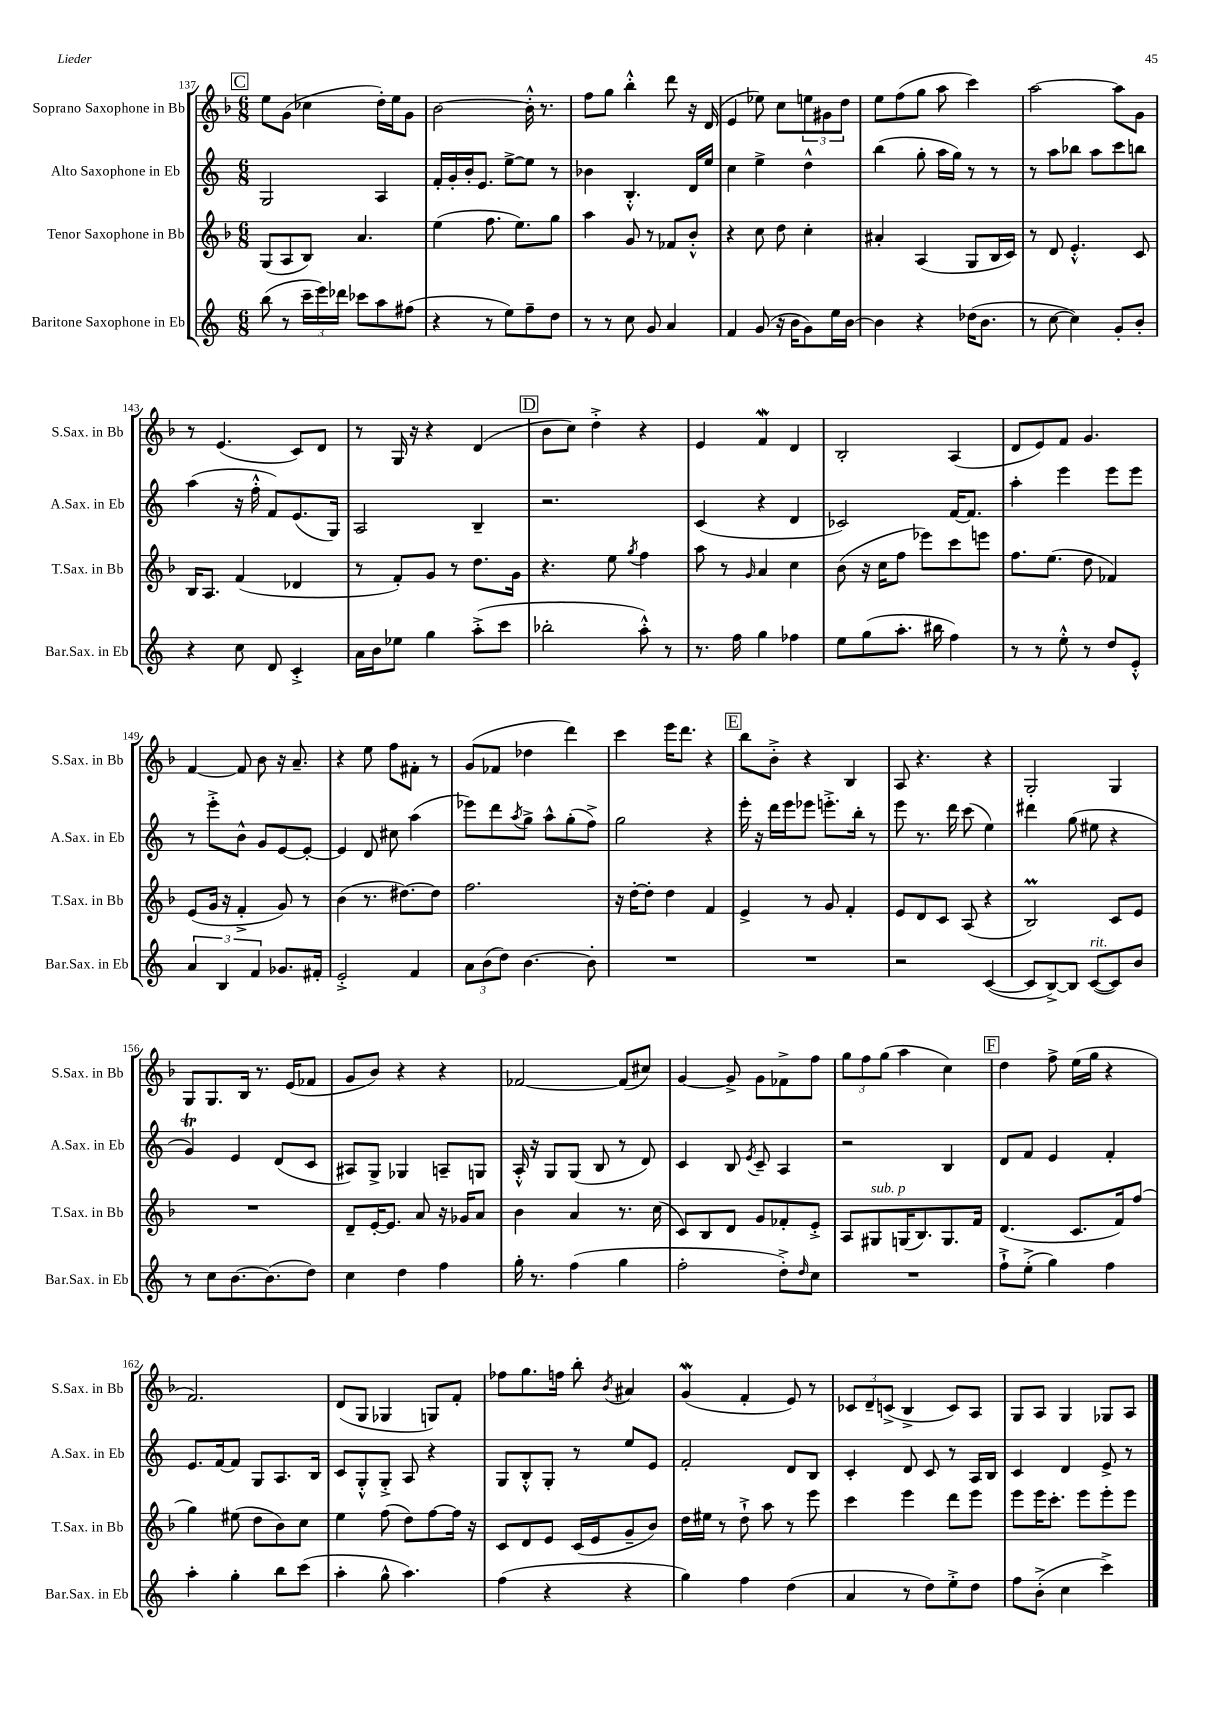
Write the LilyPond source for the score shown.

<<
\new StaffGroup <<
\new Staff = "s0" \with { instrumentName = "Soprano Saxophone in Bb" shortInstrumentName = "S.Sax. in Bb" } {
    \clef treble \key f \major \numericTimeSignature \time 6/8
    \mark \markup { \box "C" } e''8 g'8( ces''4 d''16-.) e''16 g'8 |
    bes'2~ bes'16-.-^ r8. |
    f''8 g''8 bes''4-.-^ d'''8 r16 d'16( |
    e'4 ees''8) c''8 \tuplet 3/2 { e''8 gis'8 d''8 } |
    e''8 f''8( g''8 a''8 c'''4) |
    a''2~ a''8 g'8 |
    r8 e'4.( c'8) d'8 |
    r8 g16 r16 r4 d'4( |
    \mark \markup { \box "D" } bes'8 c''8) d''4-.-> r4 |
    e'4 f'4\mordent d'4 |
    bes2-. a4( |
    d'8 e'8) f'8 g'4. |
    f'4~ f'8 bes'8 r16 a'8.-- |
    r4 e''8 f''8 fis'8-. r8 |
    g'8( fes'8 des''4 d'''4) |
    c'''4 e'''16 d'''8. r4 |
    \mark \markup { \box "E" } bes''8 bes'8-.-> r4 bes4 |
    a8 r4. r4 |
    g2-. g4 |
    g8 g8. bes16 r8. e'16( fes'8 |
    g'8 bes'8) r4 r4 |
    fes'2~ fes'8( cis''8) |
    g'4~ g'8-> g'8 fes'8-> f''8 |
    \tuplet 3/2 { g''8 f''8 g''8( } a''4 c''4) |
    \mark \markup { \box "F" } d''4 f''8-> e''16( g''16 r4 |
    f'2.) |
    d'8( g8 ges4 g8) f'8-. |
    fes''8 g''8. f''16 bes''8-. \acciaccatura { bes'8 } ais'4 |
    g'4\mordent( f'4-. e'8) r8 |
    \tuplet 3/2 { ces'8 d'8-- c'8->( } bes4-> c'8) a8 |
    g8 a8 g4 ges8 a8 \bar "|." |
}
\new Staff = "s1" \with { instrumentName = "Alto Saxophone in Eb" shortInstrumentName = "A.Sax. in Eb" } {
    \clef treble \key c \major \numericTimeSignature \time 6/8
    \mark \markup { \box "C" } g2 a4 |
    f'16-. g'16-. b'16-. e'8. e''8~-> e''8 r8 |
    bes'4 b4.-.-^ d'16 e''16 |
    c''4 e''4-> d''4-^ |
    b''4( g''8-. a''16 g''16) r8 r8 |
    r8 a''8 bes''8 a''8 c'''8 b''8 |
    a''4( r16 f''16-.-^ f'8) e'8.( g16) |
    a2 b4-- |
    \mark \markup { \box "D" } r2. |
    c'4( r4 d'4 |
    ces'2) f'16~ f'8. |
    a''4-. e'''4 e'''8 e'''8 |
    r8 e'''8-.-> b'8-^ g'8 e'8~ e'8~-. |
    e'4 d'8 cis''8 a''4( |
    ees'''8) d'''8 \acciaccatura { a''8 } g''8-> a''8-^ g''8-.( f''8->) |
    g''2 r4 |
    \mark \markup { \box "E" } e'''16-. r16 d'''16 e'''16 ees'''8 e'''8.-.-> b''16-. r8 |
    e'''8 r8. d'''16 c'''8( e''4) |
    dis'''4 g''8( eis''8 r4 |
    g'4\trill) e'4 d'8( c'8 |
    ais8) g8-> ges4 a8-- g8 |
    a16-.-^ r16 g8 g8( b8 r8 d'8) |
    c'4 b8 \acciaccatura { e'8 } c'8-- a4 |
    r2 b4 |
    \mark \markup { \box "F" } d'8 f'8 e'4 f'4-. |
    e'8. f'16~ f'8 g8 a8. b16 |
    c'8 g8-.-^ g8-.-> a8 r4 |
    g8 b8-.-^ g8-. r8 e''8 e'8 |
    f'2-. d'8 b8 |
    c'4-. d'8 c'8 r8 a16 b16 |
    c'4 d'4 e'8-> r8 \bar "|." |
}
\new Staff = "s2" \with { instrumentName = "Tenor Saxophone in Bb" shortInstrumentName = "T.Sax. in Bb" } {
    \clef treble \key f \major \numericTimeSignature \time 6/8
    \mark \markup { \box "C" } g8( a8 bes8) a'4. |
    e''4( f''8. e''8.) g''8 |
    a''4 g'8 r8 fes'8 bes'8-.-^ |
    r4 c''8 d''8 c''4-. |
    ais'4-. a4( g8 bes16 c'16) |
    r8 d'8 e'4.-.-^ c'8 |
    bes16 a8. f'4( des'4 |
    r8 f'8-.) g'8 r8 d''8. g'16 |
    \mark \markup { \box "D" } r4. e''8 \acciaccatura { g''8 } f''4 |
    a''8 r8 \grace { g'16 } a'4 c''4 |
    bes'8( r16 c''16 f''8 ees'''8) c'''8 e'''8 |
    f''8. e''8.( d''8 fes'4) |
    e'8( g'16 r16 f'4-.-> g'8) r8 |
    bes'4( r8. dis''8.~) dis''8 |
    f''2. |
    r16 d''16~-. d''8-. d''4 f'4 |
    \mark \markup { \box "E" } e'4-> r8 g'8 f'4-. |
    e'8 d'8 c'8 a8( r4 |
    bes2\prall) c'8 e'8 |
    R2. |
    d'8-- e'16~-. e'8. a'8 r16 ges'16 a'8 |
    bes'4 a'4 r8. c''16( |
    c'8) bes8 d'8 g'8 fes'8-. e'8-.-> |
    a8 gis8^\markup { \italic "sub. p" } g16( bes8.) g8. f'16 |
    \mark \markup { \box "F" } d'4.( c'8. f'16) f''8( |
    g''4) eis''8( d''8 bes'8) c''8 |
    e''4 f''8( d''8) f''8~ f''16 r16 |
    c'8 d'8 e'8 c'16( e'16 g'8-- bes'8) |
    d''16 eis''16 r8 d''8-!-> a''8 r8 e'''8 |
    c'''4 e'''4 d'''8 e'''8 |
    e'''8 e'''16 c'''8.-. e'''8 e'''8-. e'''8 \bar "|." |
}
\new Staff = "s3" \with { instrumentName = "Baritone Saxophone in Eb" shortInstrumentName = "Bar.Sax. in Eb" } {
    \clef treble \key c \major \numericTimeSignature \time 6/8
    \mark \markup { \box "C" } b''8( r8 \tuplet 3/2 { c'''16-- e'''16) des'''16 } ces'''8 a''8 fis''8( |
    r4 r8 e''8) f''8-- d''8 |
    r8 r8 c''8 g'8 a'4 |
    f'4 g'8( r16 b'16 g'8) e''16 b'16~ |
    b'4 r4 des''16( b'8. |
    r8 c''8~ c''4) g'8-. b'8-. |
    r4 c''8 d'8 c'4-.-> |
    a'16 b'16 ees''8 g''4 a''8-.->( c'''8 |
    \mark \markup { \box "D" } bes''2-. a''8-.-^) r8 |
    r8. f''16 g''4 fes''4 |
    e''8 g''8( a''8.-. bis''16 f''4) |
    r8 r8 e''8-.-^ r8 d''8 e'8-.-^ |
    \tuplet 3/2 { a'4 b4 f'4 } ges'8. fis'16-. |
    e'2-.-> f'4 |
    \tuplet 3/2 { a'8 b'8( d''8) } b'4.~ b'8-. |
    R2. |
    \mark \markup { \box "E" } R2. |
    r2 c'4~( |
    c'8 b8~->) b8 c'8~^\markup { \italic "rit." }( c'8) b'8 |
    r8 c''8 b'8.~ b'8.( d''8) |
    c''4 d''4 f''4 |
    g''16-. r8. f''4( g''4 |
    f''2-. d''8-.->) \grace { d''16 } c''8 |
    R2. |
    \mark \markup { \box "F" } f''8-!-> e''8-.->( g''4) f''4 |
    a''4-. g''4-. b''8 c'''8( |
    a''4-. g''8-^ a''4.) |
    f''4( r4 r4 |
    g''4) f''4 d''4( |
    a'4 r8 d''8) e''8-.-> d''8 |
    f''8 b'8-.->( c''4 c'''4->) \bar "|." |
}
>>
>>
\layout { \context { \Score currentBarNumber = #137 } }
